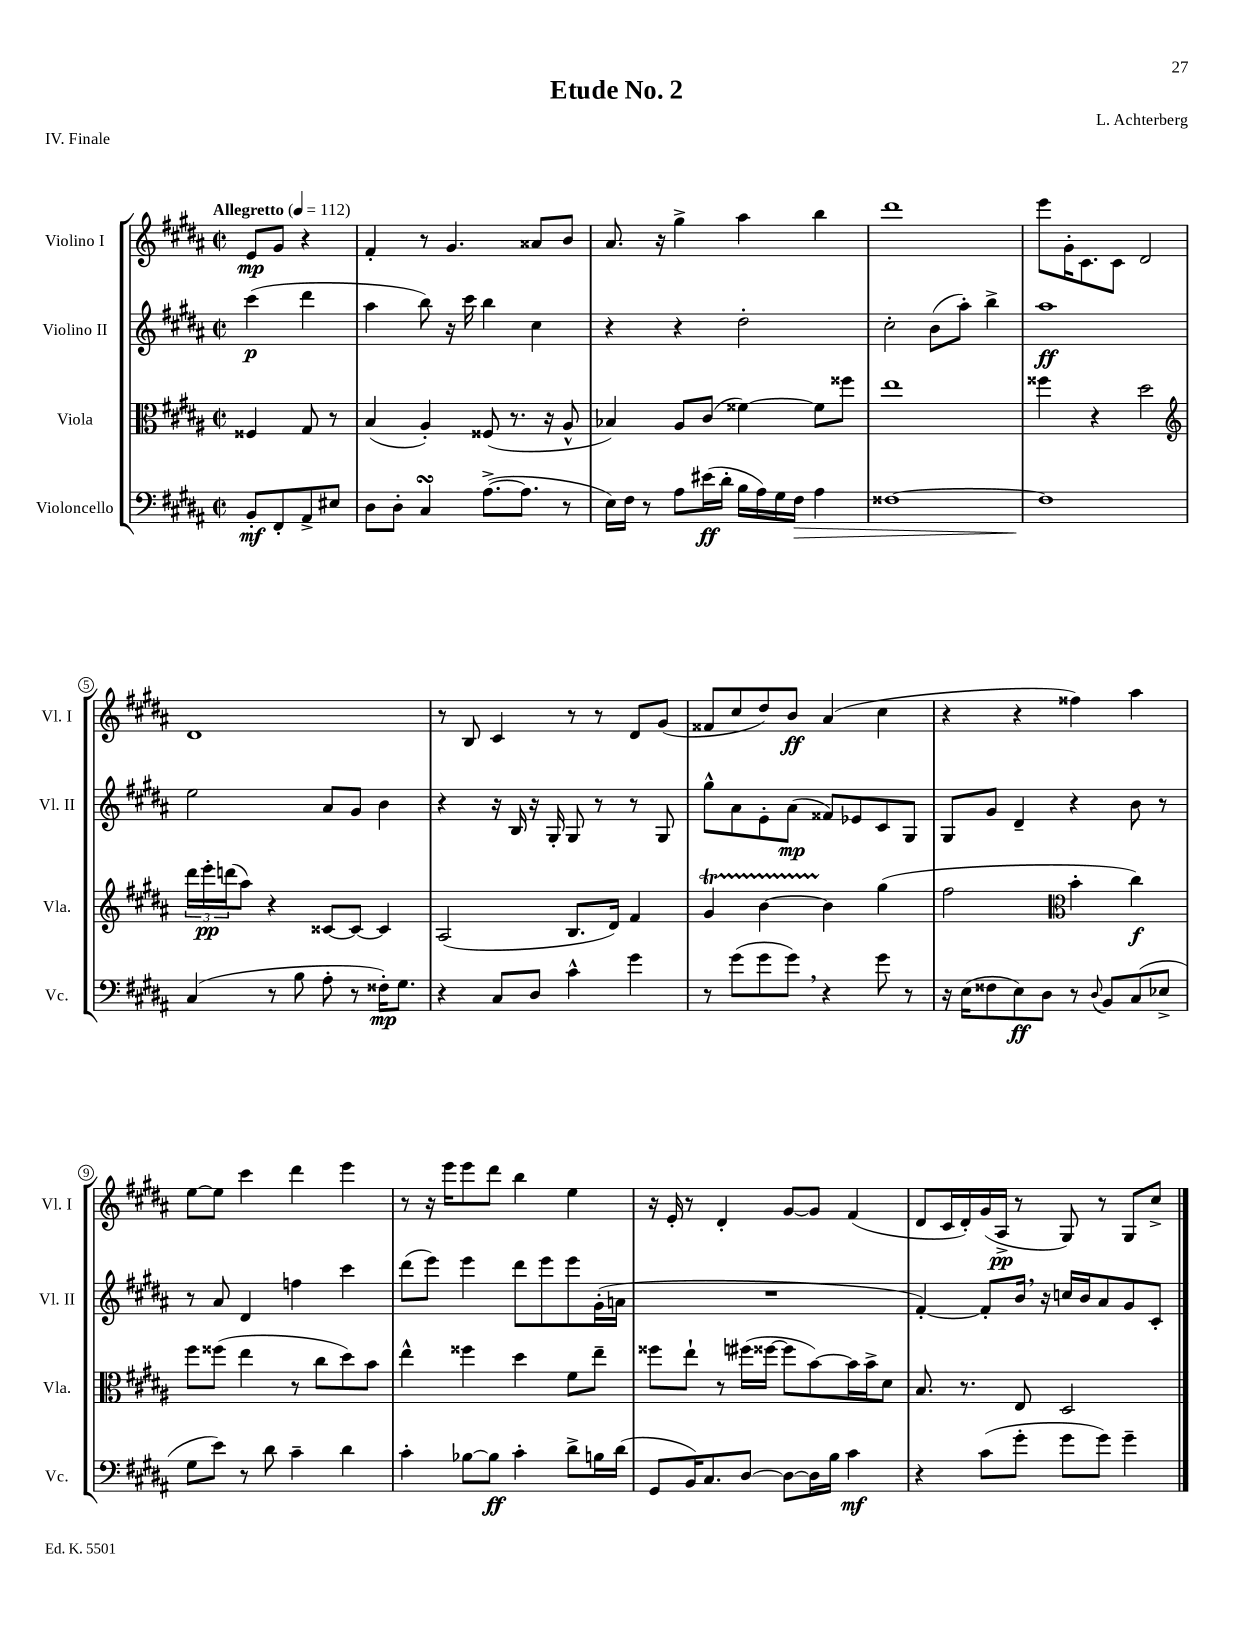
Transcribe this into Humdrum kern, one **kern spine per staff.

**kern	**kern	**kern	**kern
*staff4	*staff3	*staff2	*staff1
*clefF4	*clefC3	*clefG2	*clefG2
*k[f#c#g#d#a#]	*k[f#c#g#d#a#]	*k[f#c#g#d#a#]	*k[f#c#g#d#a#]
*M2/2	*M2/2	*M2/2	*M2/2
*met(c|)	*met(c|)	*met(c|)	*met(c|)
*MM112	*MM112	*MM112	*MM112
8BB'	4F##	(4ccc#	8e
8FF#'	.	.	8g#
8AA#^	8G#	4ddd#	4r
8E#	8r	.	.
=	=	=	=
8D#	(4B	4aa#	4f#'
8D#'	.	.	.
4C#	4A#')	8bb)	8r
.	.	16r	4.g#
.	.	16ccc#	.
([8.A#^	(8F##	4bb	.
.	8.r	.	.
8.A#]	.	.	.
.	.	4cc#	8a##
.	16r	.	.
8r	8A#^^	.	8b
=	=	=	=
16E)	4B-)	4r	8.a#
16F#	.	.	.
8r	.	.	.
.	.	.	16r
8A#	8A#	4r	4gg#^
(16e#	(8c#	.	.
16d#'	.	.	.
16B	[4f##)	2dd#'	4aa#
16A#)	.	.	.
16G#	.	.	.
16F#	.	.	.
4A#	8f##]	.	4bb
.	8ff##	.	.
=	=	=	=
[1F##	1ee	2cc#'	1ddd#
.	.	(8b	.
.	.	8aa#')	.
.	.	4bb^	.
=	=	=	=
1F##]	4ff##	1aa#	8eee
.	.	.	16g#'
.	.	.	8.c#
.	4r	.	.
.	.	.	8c#
.	2dd#	.	2d#
=	=	=	=
*	*clefG2	*	*
(4C#	24ddd#	2ee	1d#
.	24eee'	.	.
.	(24ddd	.	.
.	8aa#)	.	.
8r	4r	.	.
8B	.	.	.
8A#'	[8c##	8a#	.
8r	8c##_	8g#	.
16F##')	4c##]	4b	.
8.G#	.	.	.
=	=	=	=
4r	(2A#	4r	8r
.	.	.	8B
8C#	.	16r	4c#
.	.	16B	.
8D#	.	16r	.
.	.	16G#'	.
4c#^^	8.B	8G#	8r
.	.	8r	8r
.	16d#)	.	.
4g#	4f#	8r	8d#
.	.	8G#	(8g#
=	=	=	=
8r	4g#	8gg#^^	8f##
(8g#	.	8a#	8cc#
8g#	[4b	8e'	8dd#)
8g#)	.	(8a#	8b
4r	4b]	8f##)	(4a#
.	.	8e-	.
8g#	(4gg#	8c#	4cc#
8r	.	8G#	.
=	=	=	=
16r	2ff#	8G#	4r
(16E	.	.	.
8F##	.	8g#	.
8E)	.	4d#~	4r
8D#	.	.	.
*	*clefC3	*	*
8r	4b'	4r	4ff##)
8qqD#	.	.	.
8BB	.	.	.
(8C#	4cc#)	8b	4aa#
8E-^	.	8r	.
=	=	=	=
8G#	8ff#	8r	[8ee
8e)	(8ff##	8a#	8ee]
8r	4ee	4d#	4ccc#
8d#	.	.	.
4c#~	8r	4ff	4ddd#
.	8cc#	.	.
4d#	8dd#)	4ccc#	4eee
.	8b	.	.
=	=	=	=
4c#'	4ee^^	(8ddd#	8r
.	.	8eee)	16r
.	.	.	16eee
[8B-	4ff##	4eee	8eee
8B-]	.	.	8ddd#
4c#'	4dd#	8ddd#	4bb
.	.	8eee	.
8d#^	8f#	8eee	4ee
16B	8ee~	(16g#'	.
(16d#	.	16a	.
=	=	=	=
8GG#	8ff##	1r	16r
.	.	.	16e'
16BB)	8ee`	.	8r
8.C#	.	.	.
.	8r	.	4d#'
[8D#	(16ff#	.	.
.	[16ff##	.	.
8D#_	8ff##]	.	[8g#
16D#]	[8b)	.	8g#]
16B	.	.	.
4c#	16b]	.	(4f#
.	16b^	.	.
.	8d#	.	.
=	=	=	=
4r	8.B	[4f#')	8d#
.	.	.	16c#
.	8.r	.	16d#')
(8c#	.	8f#']	(16g#
.	.	.	16A#^
8g#'	8E	16b	8r
.	.	16r	.
8g#	2D#	16cc	8G#)
.	.	16b	.
8g#)	.	8a#	8r
4g#~	.	8g#	8G#
.	.	8c#'	8cc#^
==	==	==	==
*-	*-	*-	*-
